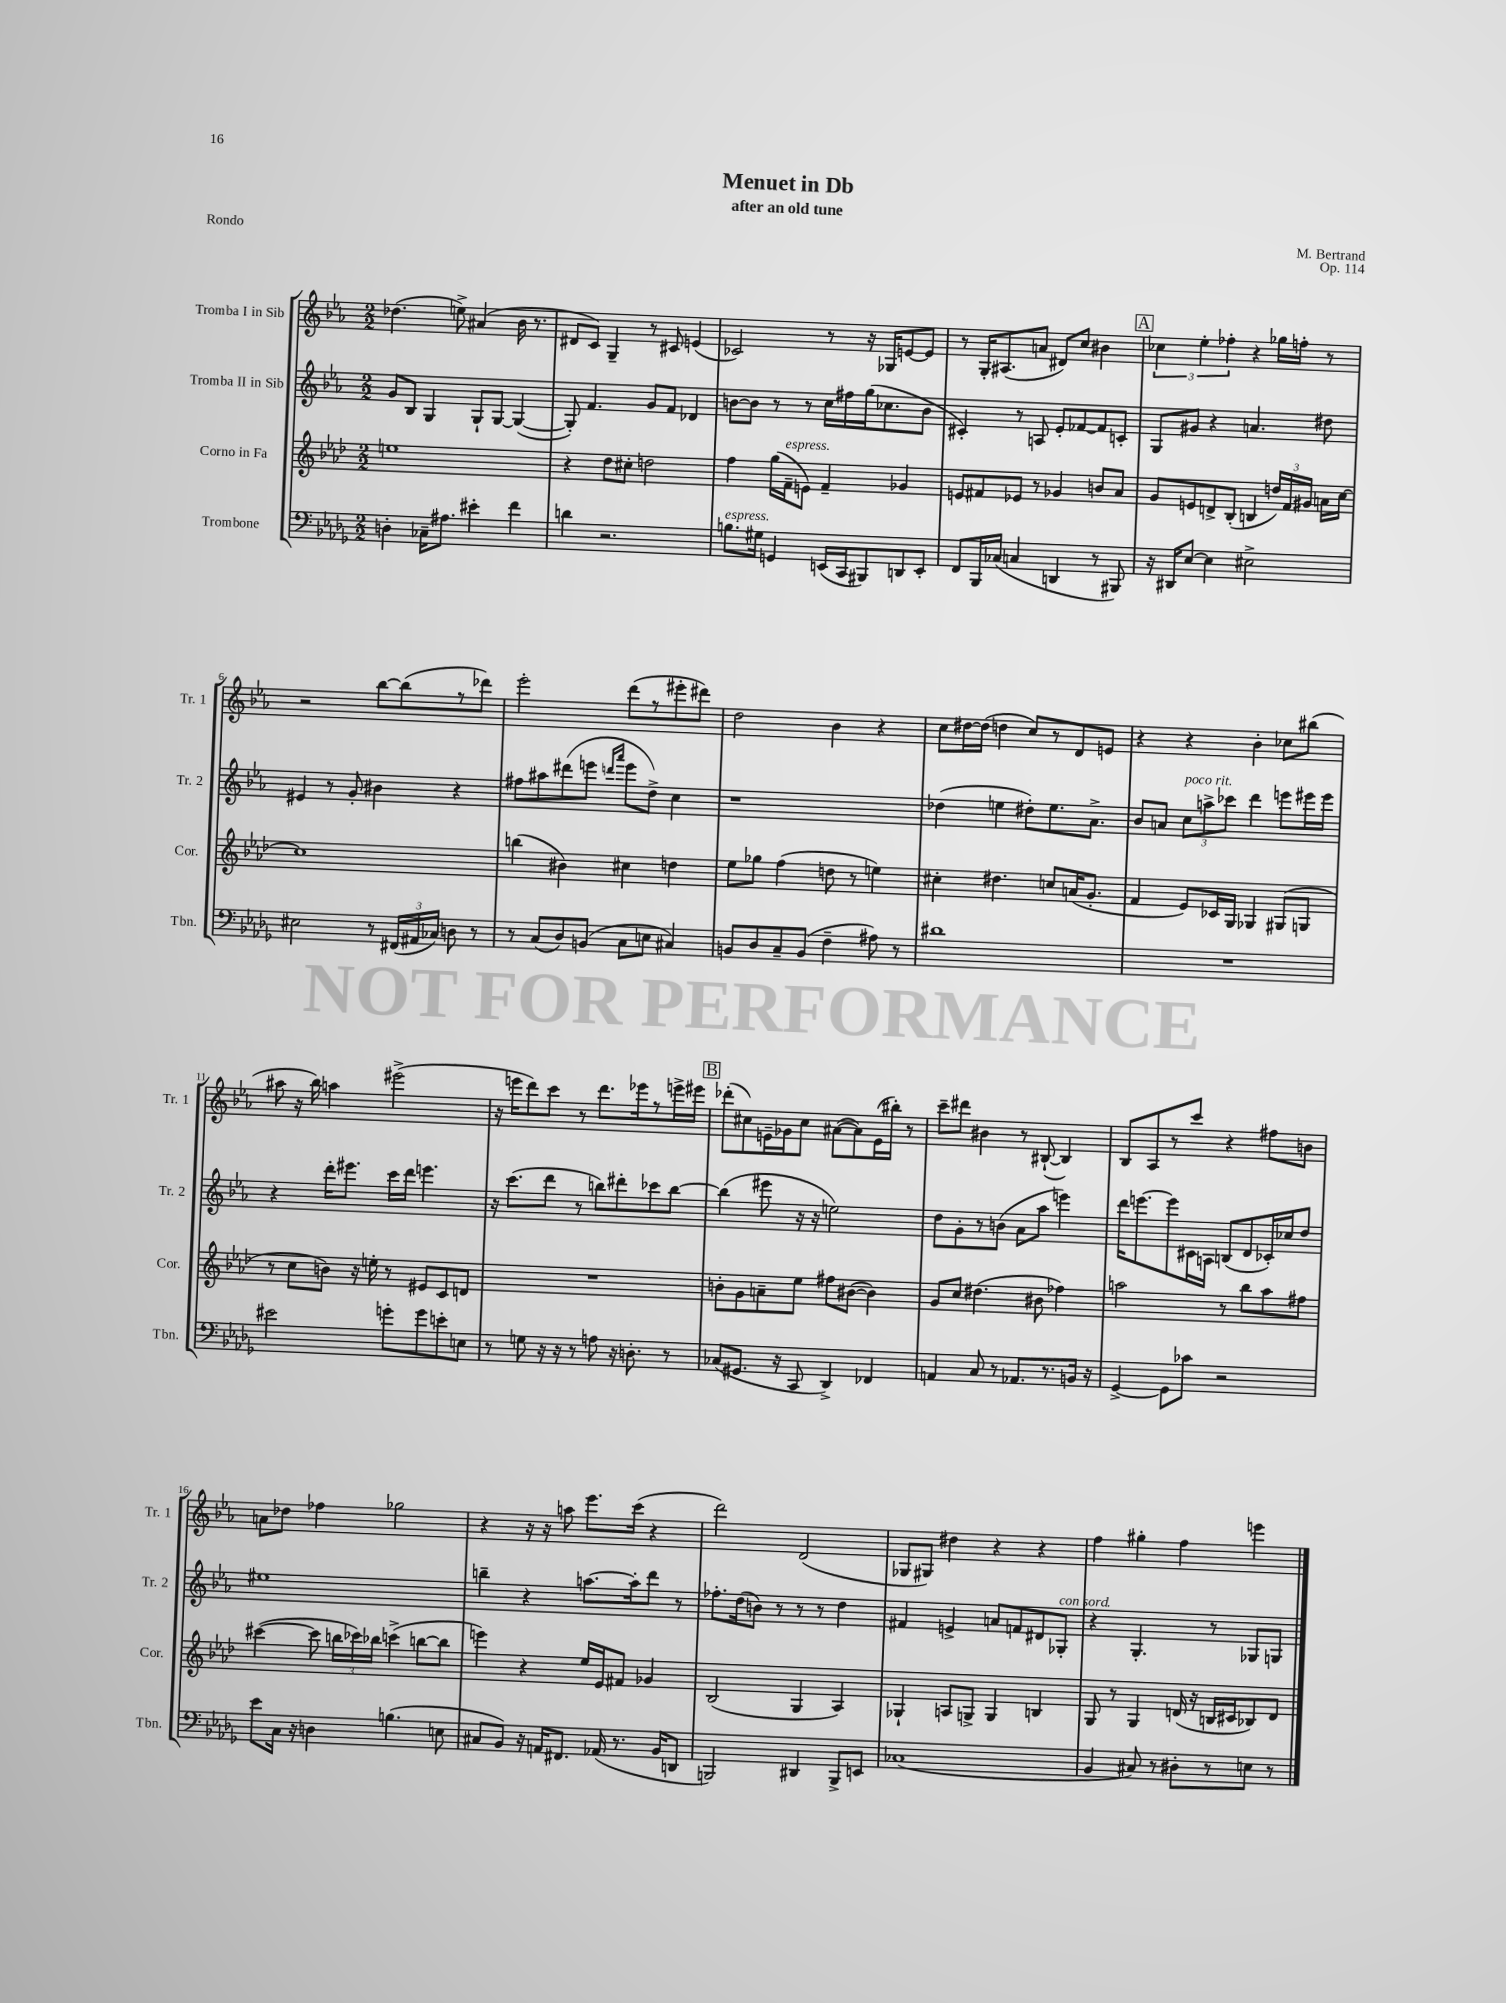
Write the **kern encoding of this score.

**kern	**kern	**kern	**kern
*part4	*part3	*part2	*part1
*staff4	*staff3	*staff2	*staff1
*I"Trombone	*I"Corno in Fa	*I"Tromba II in Sib	*I"Tromba I in Sib
*I'Tbn.	*I'Cor.	*I'Tr. 2	*I'Tr. 1
*clefF4	*clefG2	*clefG2	*clefG2
*k[b-e-a-d-g-]	*k[b-e-a-d-]	*k[b-e-a-]	*k[b-e-a-]
*M2/2	*M2/2	*M2/2	*M2/2
=1	=1	=1	=1
4Dn'\	1een	8g/L	(4.dd-X\
.	.	8B-/J	.
16C-X~\KL	.	4G/	.
8.A#X\J	.	.	.
.	.	.	8een^\)
4e#X'\	.	8G`/L	(4a#X/
.	.	[8G/J	.
4f\	.	(4G/_	16b-\
.	.	.	8.r
=2	=2	=2	=2
4dn\	4r	8G'/])	8d#X/L
.	.	4.f/	8c/J)
2.r	8dd-\L	.	4G~/
.	8cc#X'\J	.	.
.	2ddn\	8g/L	8r
.	.	8f/J	8c#X/
.	.	4d-X/	(4en/
=3	=3	=3	=3
!LO:TX:a:i:t=espress.	!	!	!
8.Bn\L	4ff\	[8bn\L	2c-X/)
.	.	8b\J]	.
16G#X\Jk	.	.	.
4GGn/	(16gg\LL	8r	.
!	!LO:TX:a:i:t=espress.	!	!
.	16f~\J	.	.
.	8en\J)	8r	.
(16EEn/LL	4f~/	16cc\LL	8r
16CC/J	.	16ff#X\	.
8BBB#X/)	.	(16gg\J	16r
.	.	8.cc-X\	16G-X/KL
8DDn/	4g-X/	.	[8en/
8EE'/J	.	8b\J	8e/J]
=4	=4	=4	=4
8FF/L	8en/L	4c#X'/)	8r
16BBB-/L	8f#X/	.	16G'/KL
(16C-X/JJ	.	.	(8.A#X/
4Cn/	8e-X/J	8r	.
.	8r	8An/	8an/J
4DDn/	4g-X/	8e-'/L	8d#X/L)
.	.	[8f-X/	8cc/J
8r	8bn/L	8f-/]	4b#X\
8BBB#X/)	8a-/J	8cn'/J	.
!!LO:REH:place=s1:t=A
=5	=5	=5	=5
16r	8g/L	8G/L	6cc-X\
16DD#X/KL	.	.	.
[8E-/J	8en/	8g#X/J	.
.	.	.	6ee-'\
4E-\]	8dn^/	4r	.
.	.	.	6ff-X'\
.	(8B-'/J	.	.
2E#X^\	4Bn/	4.an/	4r
.	24ddn/LL)	.	16gg-X\LL
.	24f/	.	.
.	.	.	16ffn'\JJ
.	24g#X/JJ	.	.
.	16an\LL	8dd#X\	8r
.	[16cc\JJ	.	.
!!LO:LB:g=z
=6	=6	=6	=6
2E#X\	1cc]	4e#X/	2r
.	.	8r	.
.	.	8g'/	.
8r	.	4b#X\	[8bb-\L
(24FF#X/LL	.	.	(8bb-\]
24AA#X/	.	.	.
24C-X/JJ)	.	.	.
8Dn\	.	4r	8r
8r	.	.	8ddd-X\J)
=7	=7	=7	=7
8r	(4bbn\	8ff#X\L	2eee-'\
(8C/L	.	8aa#X\	.
8D-/)	4b#X\)	(8ddd#X\	.
(8BBn/J	.	8eeen\J	.
.	.	16qqdddn/LL	.
.	.	16qqaaa-/JJ	.
8C\L	4cc#X\	8eee\L	(8ddd\L
8En\J	.	8dd^\J)	8r
4C#X/)	4ddn\	4cc\	8eee#X'\
.	.	.	8ddd#X\J)
=8	=8	=8	=8
8BBn/L	8ee-\L	1r	2dd\
8D-/	8gg-X\J	.	.
8C~/	(4ff\	.	.
(8BB/J	.	.	.
4F~\	8ddn\	.	4b-\
.	8r	.	.
8A#X\)	4een\)	.	4r
8r	.	.	.
=9	=9	=9	=9
1d#X	4cc#X'\	(4dd-X\	8cc\L
.	.	.	[16dd#X\L
.	.	.	(16dd#\JJ]
.	4.dd#X\	4een\	4ddn\
.	.	8dd#X'\L)	8cc/L)
.	8ccn/L	8.ee\	8r
.	(16an/K	.	8d/
.	8.g'/J	8.a-^\J	.
.	.	.	8en/J
=10	=10	=10	=10
1r	4f/	8b-/L	4r
.	.	8an/J	.
!	!	!LO:TX:a:i:t=poco rit.	!
.	8e-/L)	12cc\L	4r
.	.	12aan^\	.
.	16c-X/L	.	.
.	.	12ccc-X\J	.
.	16G/JJ	.	.
.	4G-X/	4ddd\	4b-'\
.	(8G#X/L	8eeen\L	8cc-X\L
.	8Gn/J	16eee#X\L	(8bb#X\J
.	.	16eee#\JJ	.
!!LO:LB:g=z
=11	=11	=11	=11
2e#X\	8r	4r	8aa#X\
.	8cc\L	.	16r
.	.	.	16bb-\)
.	8bn\J)	16ddd'\KL	4aan\
.	.	8.eee#X\J	.
.	16r	.	.
.	16een'\	.	.
8gn'\L	8r	16ccc\LL	(2eee#X^\
.	.	16ddd\JJ	.
8g\	8e#X/L	4.eeen\	.
8en'\	8c/	.	.
8En\J	8dn/J	.	.
=12	=12	=12	=12
8r	1r	16r	16r
.	.	(8.ccc\L	16eeen\KL
8Gn\	.	.	8ddd\)
16r	.	8ddd\J	8ccc\J
16r	.	.	.
8r	.	8r	8r
8An\	.	8bbn\L)	8.ddd\L
16r	.	8ddd#X'\	.
8.Dn'\	.	.	16eee-X\k
.	.	8ccc-X\	8r
8r	.	[8bb\J	16eeen^\L
.	.	.	16eee#X\JJ
!!LO:REH:place=s1:t=B
=13	=13	=13	=13
(8C-X/L	8bn'\L	(4bb\]	(8ddd-X'\L
8.GG#X/J	8g\	.	8cc#X\)
.	8an~\	8eee#X\	16en~\L
16r	.	.	16g-X\J
8CC/	8ee-\J	16r	8cc#\J
.	.	16r	.
4DD-^/)	8ff#X\L	2een\)	([8a#X\L
.	([8b#X\J	.	8a#\])
4FF-X/	4b#\])	.	(16e\L
.	.	.	16bb#X'\JJ)
.	.	.	8r
=14	=14	=14	=14
4AAn/	8g/L	8dd\L	8ccc~\L
.	8cc/J	8g'\	8ddd#X\J
8C/	(4.dd#X\	8r	4b#X\
8r	.	(8bn\J	.
8.AA-X/L	.	8a-\L	8r
.	8b#X\	8aa-\J	([8B#X`/
8.r	.	.	.
.	4ff-X\)	4eeen\)	4B#/])
16BBn/Jk	.	.	.
16r	.	.	.
=15	=15	=15	=15
[4GG-^/	2aan\	16ddd\KL	8B-/L
.	.	[8.eeen\	.
.	.	.	8A-/
8GG-\L]	.	8eee\]	8r
8c-X\J	.	16c#X\L	8ccc/J
.	.	16An\JJ	.
2r	8r	(8Bn/L	4r
.	8bb-\L	8d/	.
.	8aa\	16c-X'/L)	8ff#X\L
.	.	16cc-X/J	.
.	8ff#X\J	8dd/J	8bn\J
!!LO:LB:g=z
=16	=16	=16	=16
8e-\L	([4ccc#X\	1ee#X	8an\L
16C\Jk	.	.	8dd-X\J
16r	.	.	.
4Dn\	8ccc#\]	.	4ff-X\
.	24bbn\LL	.	.
.	24ccc-X\)	.	.
.	24bb-X\JJ	.	.
(4.Bn\	(4cccn^\	.	2gg-X\
.	[8bbn\L	.	.
8En\	8bb\J]	.	.
=17	=17	=17	=17
8C#X/L	4eeen\)	4bbn~\	4r
8BB-/J)	.	.	.
16r	4r	4r	16r
16AAn/KL	.	.	16r
8.FF#X/J	.	.	8aan\
.	16ee-/LL	[8.aan\L	8.eee-\L
(16AA-X/	16e-/J	.	.
8.r	8f#X/J	.	.
.	.	16aa'\k]	(16ccc\Jk
.	4g-X/	8ddd\J	4r
16BB-/KL	.	.	.
8DDn/J	.	8r	.
=18	=18	=18	=18
2BBBn/)	(2B-/	8.ff-X'\L	2ddd\)
.	.	(16dd\k	.
.	.	8bn\J)	.
.	.	8r	.
4DD#X/	4G/	8r	(2d/
.	.	8r	.
8BBB^/L	4A-/)	4dd\	.
8EEn/J	.	.	.
=19	=19	=19	=19
(1C-X	4G-X`/	4f#X/	8G-X/L
.	.	.	8G#X/J)
.	8An/L	4en^/	4dd#X\
.	8Gn^/J	.	.
.	4G/	8an/L	4r
.	.	8fn/	.
.	4Bn/	8d#X/	4r
!	!	!LO:TX:a:i:t=con sord.	!
.	.	8G-X'/J	.
=20	=20	=20	=20
4BB-/	8G/	4r	4ff\
.	8r	.	.
8C#X/)	4G/	4.G'/	4gg#X'\
8r	.	.	.
8D#X'\L	(16dn/	.	4ff\
.	16r	.	.
8r	16Bn/LL	8r	.
.	16c#X/J	.	.
8En\J	8B-X/)	8G-X/L	4eeen\
8r	8d/J	8Gn/J	.
==	==	==	==
*-	*-	*-	*-
